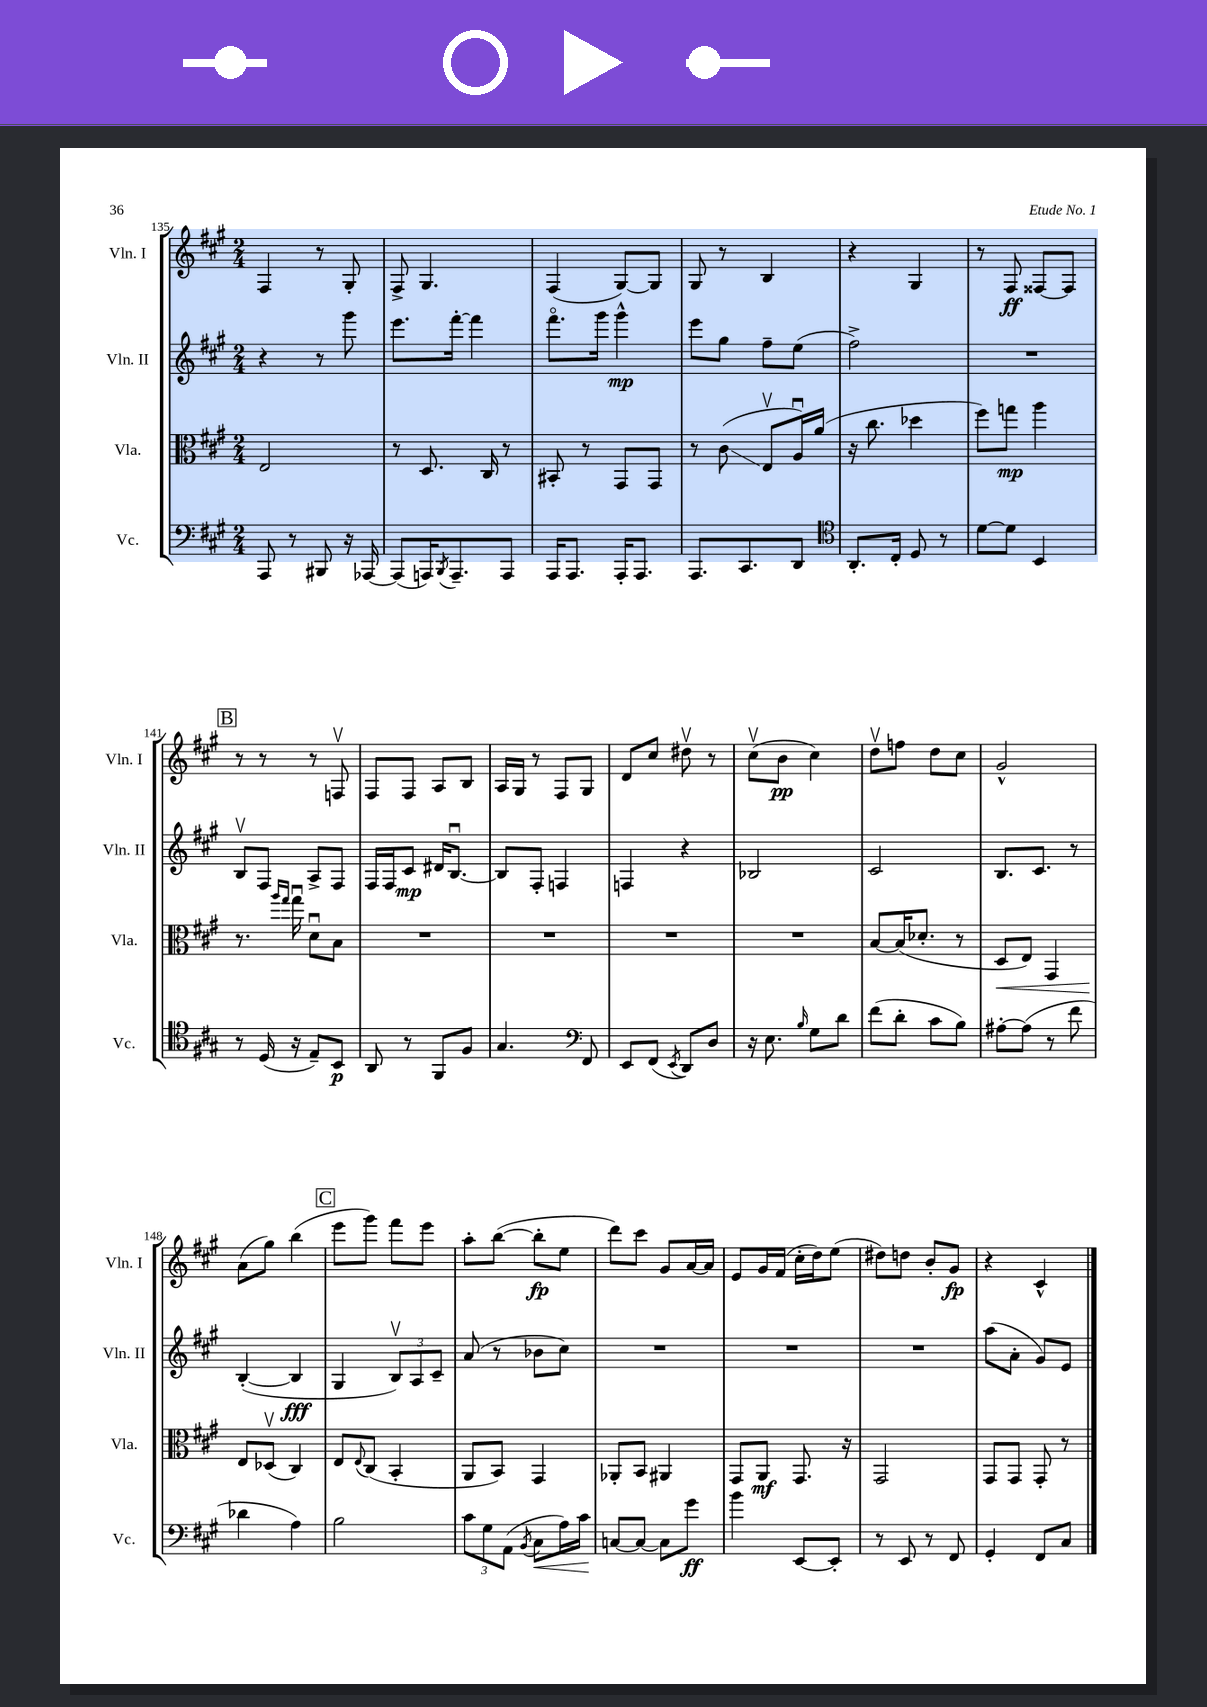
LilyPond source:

<<
\new StaffGroup <<
\new Staff = "s0" \with { instrumentName = "Vln. I" shortInstrumentName = "Vln. I" } {
    \clef treble \key a \major \numericTimeSignature \time 2/4
    fis4 r8 gis8-. |
    fis8-> gis4. |
    fis4( gis8~) gis8 |
    gis8 r8 b4 |
    r4 gis4 |
    r8 fis8\ff fisis8~ fisis8 |
    \mark \markup { \box "B" } r8 r8 r8 f8\upbow |
    fis8 fis8 a8 b8 |
    a16 gis16 r8 fis8 gis8 |
    d'8 cis''8 dis''8\upbow r8 |
    cis''8\upbow( b'8\pp cis''4) |
    d''8\upbow f''8 d''8 cis''8 |
    gis'2-^ |
    a'8( gis''8) b''4( |
    \mark \markup { \box "C" } e'''8 gis'''8) fis'''8 e'''8 |
    a''8-. b''8~( b''8-.\fp e''8 |
    d'''8) cis'''8 gis'8 a'16~ a'16 |
    e'8 gis'16 fis'16( cis''16-. d''16) e''8( |
    dis''8) d''8 b'8-. gis'8\fp |
    r4 cis'4-^ \bar "|." |
}
\new Staff = "s1" \with { instrumentName = "Vln. II" shortInstrumentName = "Vln. II" } {
    \clef treble \key a \major \numericTimeSignature \time 2/4
    r4 r8 gis'''8 |
    e'''8. fis'''16~-. fis'''4 |
    fis'''8.\flageolet gis'''16 gis'''4-^\mp |
    e'''8 gis''8 fis''8-- e''8( |
    fis''2->) |
    R2 |
    \mark \markup { \box "B" } b8\upbow fis8 a8-> fis8 |
    fis16 fis16 cis'8\mp dis'16 b8.~\downbow |
    b8 fis8-. f4 |
    f4 r4 |
    bes2 |
    cis'2 |
    b8. cis'8. r8 |
    b4~-.( b4\fff |
    \mark \markup { \box "C" } gis4 \tuplet 3/2 { b8\upbow) a8 cis'8-- } |
    a'8( r8 bes'8 cis''8) |
    R2 |
    R2 |
    R2 |
    a''8( a'8-. gis'8) e'8 \bar "|." |
}
\new Staff = "s2" \with { instrumentName = "Vla." shortInstrumentName = "Vla." } {
    \clef alto \key a \major \numericTimeSignature \time 2/4
    e2 |
    r8 d8. cis16 r8 |
    bis,8-. r8 gis,8 gis,8 |
    r8 cis'8\glissando( e8\upbow a16\downbow) a'16( |
    r16 cis''8. des''4 |
    fis''8) g''8\mp a''4 |
    \mark \markup { \box "B" } r8. \grace { a''16 gis''16 } gis''16\downbow d'8\downbow b8 |
    R2 |
    R2 |
    R2 |
    R2 |
    b8~ b16( des'8.-. r8 |
    d8\< e8) gis,4 |
    e8\! des8\upbow( cis4) |
    \mark \markup { \box "C" } e8 \appoggiatura { e8 } cis8( b,4-. |
    a,8 b,8) gis,4 |
    aes,8-. b,8 ais,4 |
    gis,8 a,8\mf gis,8. r16 |
    gis,2 |
    gis,8 gis,8 gis,8-. r8 \bar "|." |
}
\new Staff = "s3" \with { instrumentName = "Vc." shortInstrumentName = "Vc." } {
    \clef bass \key a \major \numericTimeSignature \time 2/4
    a,,8 r8 bis,,8 r16 aes,,16~ |
    aes,,8( a,,16) \acciaccatura { b,,8 } a,,8.-- a,,8 |
    a,,16 a,,8. a,,16-. a,,8. |
    a,,8. cis,8. d,8 |
    \clef tenor a,8.-. cis16-. d8 r8 |
    d'8~ d'8 b,4 |
    \mark \markup { \box "B" } r8 d16( r16 e8--) b,8\p |
    a,8 r8 fis,8 fis8 |
    gis4. \clef bass fis,8 |
    e,8 fis,8( \acciaccatura { e,8 } d,8) d8 |
    r16 e8. \grace { b16 } gis8 d'8 |
    fis'8( d'8-. cis'8 b8) |
    ais8~-. ais8( r8 fis'8 |
    des'4 a4) |
    \mark \markup { \box "C" } b2 |
    \tuplet 3/2 { cis'8 gis8 a,8( } \acciaccatura { b,8 } cis8\< a16) cis'16\! |
    c8~ c8~ c8 gis'8\ff |
    b'4 e,8~ e,8-. |
    r8 e,8 r8 fis,8 |
    gis,4-. fis,8 cis8 \bar "|." |
}
>>
>>
\layout { \context { \Score currentBarNumber = #135 } }
